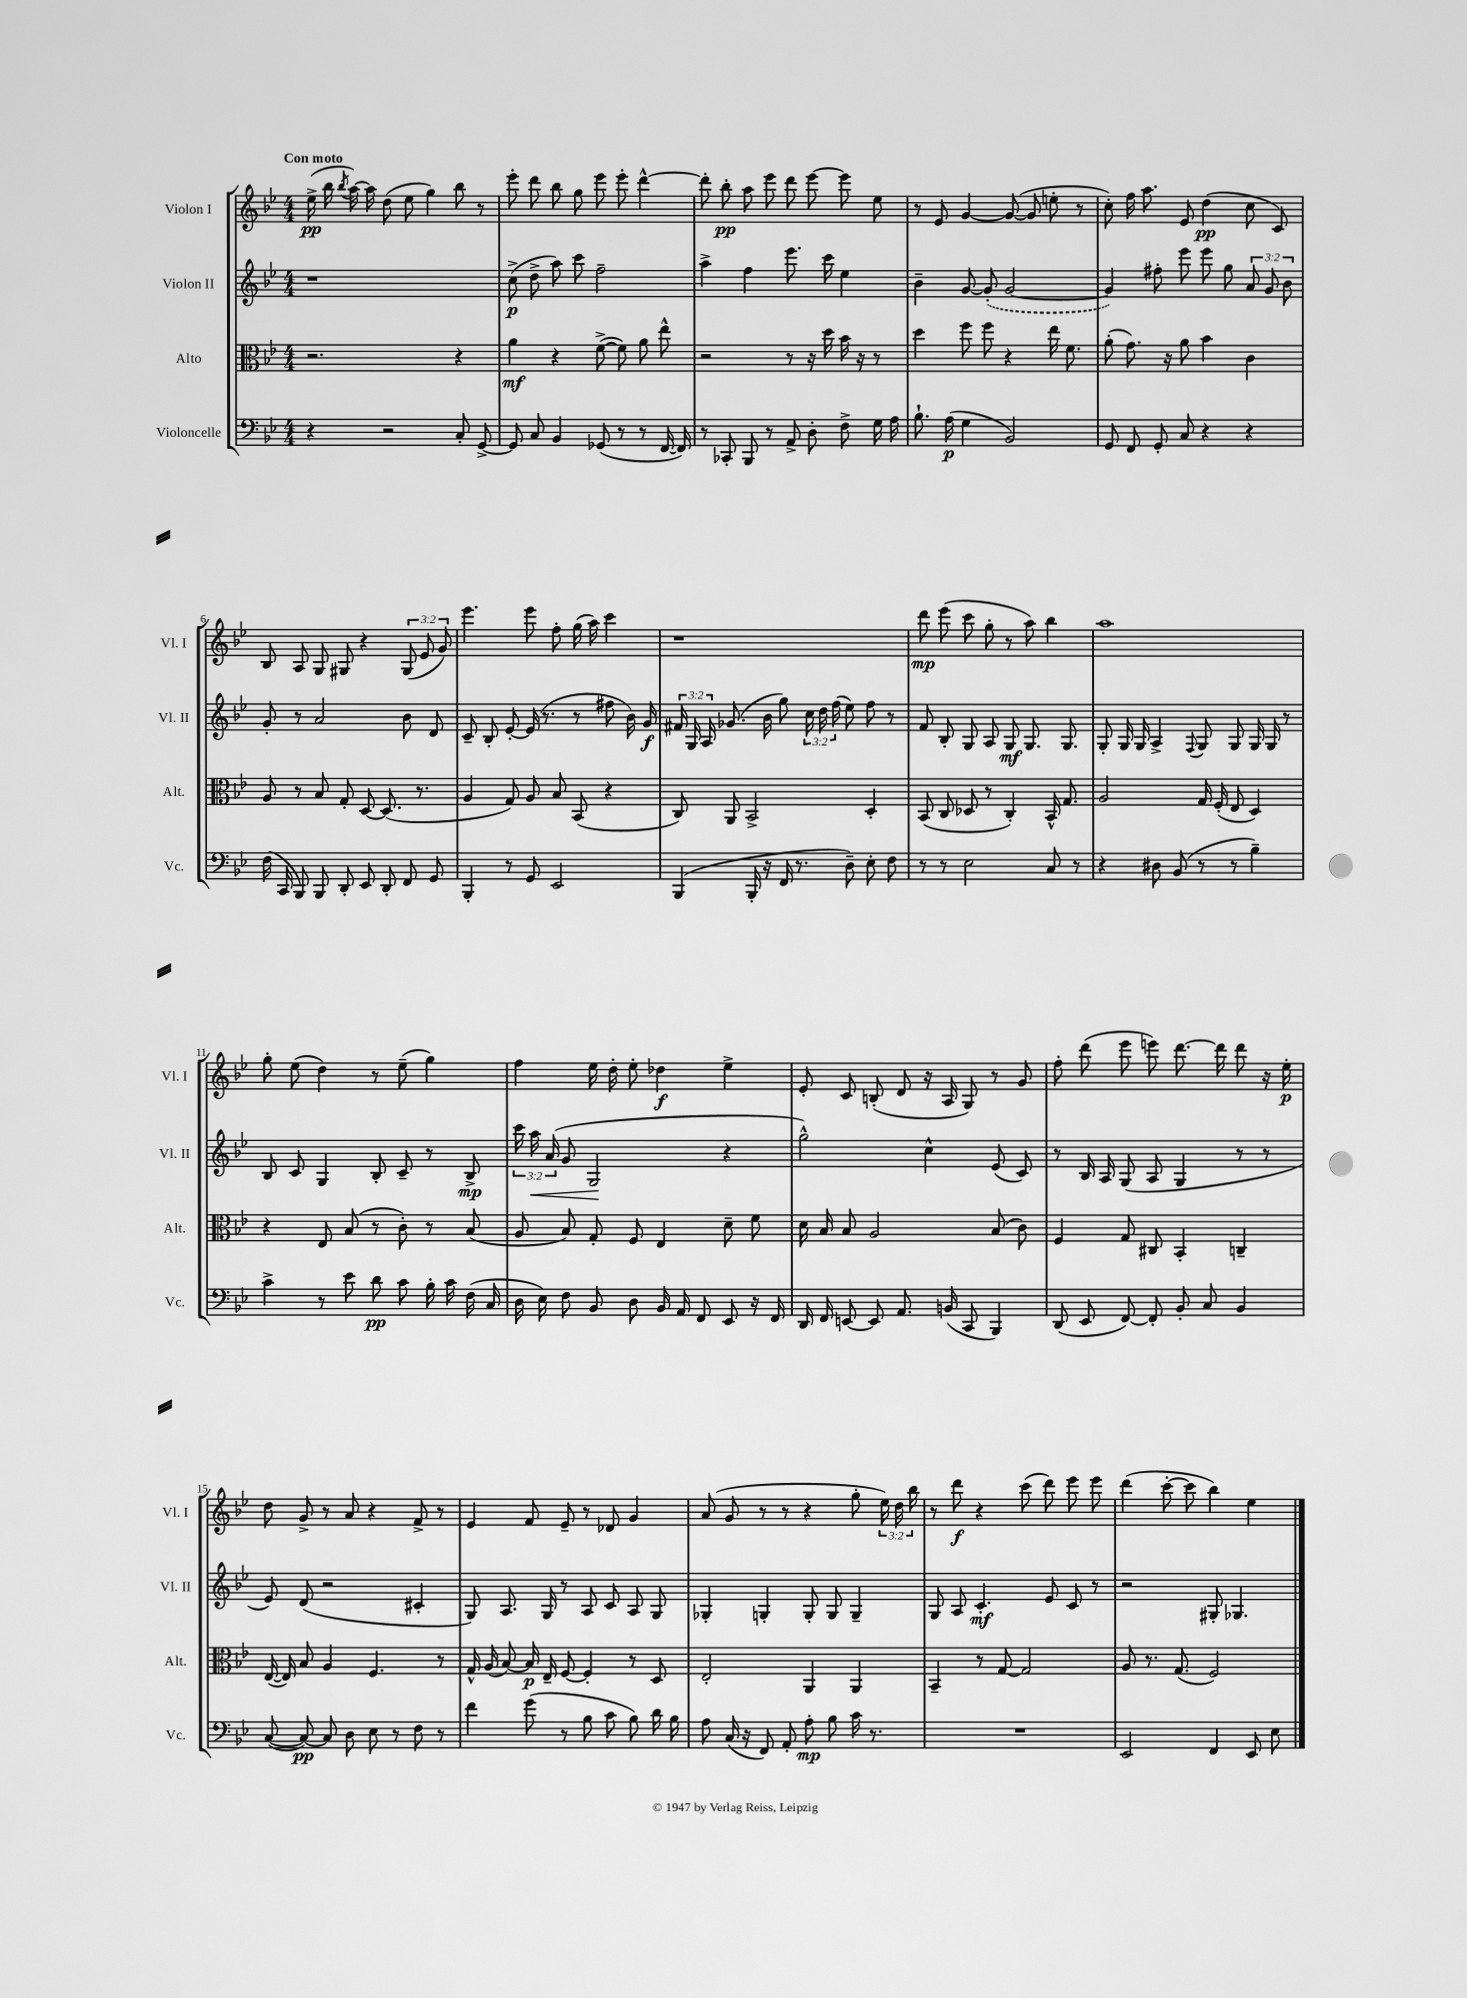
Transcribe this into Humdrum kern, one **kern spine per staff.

**kern	**dynam	**kern	**dynam	**kern	**dynam	**kern	**dynam
*part4	*part4	*part3	*part3	*part2	*part2	*part1	*part1
*staff4	*staff4	*staff3	*staff3	*staff2	*staff2	*staff1	*staff1
*I"Violoncelle	*	*I"Alto	*	*I"Violon II	*	*I"Violon I	*
*I'Vc.	*	*I'Alt.	*	*I'Vl. II	*	*I'Vl. I	*
*clefF4	*	*clefC3	*	*clefG2	*	*clefG2	*
*k[b-e-]	*	*k[b-e-]	*	*k[b-e-]	*	*k[b-e-]	*
*M4/4	*	*M4/4	*	*M4/4	*	*M4/4	*
=1	=1	=1	=1	=1	=1	=1	=1
!	!	!	!	!	!	!LO:TX:a:B:t=Con moto	!
4r	.	2.r	.	1r	.	(16ee-^\	pp
.	.	.	.	.	.	16bb-\	.
.	.	.	.	.	.	8qbb-/	.
.	.	.	.	.	.	[16aa\)	.
.	.	.	.	.	.	16aa\]	.
2r	.	.	.	.	.	(8dd\	.
.	.	.	.	.	.	8ee-\	.
.	.	.	.	.	.	4gg\)	.
8C'/	.	4r	.	.	.	8bb-\	.
[8GG^/	.	.	.	.	.	8r	.
=2	=2	=2	=2	=2	=2	=2	=2
8GG/]	.	4a\	mf	(8cc^\	p	8eee-'\	.
8C/	.	.	.	8dd^\	.	8ddd\	.
4BB-/	.	4r	.	8aa\)	.	8bb-\	.
.	.	.	.	8ccc\	.	8gg\	.
(8GG-X/	.	([8f^\	.	2ff~\	.	8eee-\	.
8r	.	8f\])	.	.	.	8eee-'\	.
8r	.	8a\	.	.	.	[4ddd^^\	.
[16FF/	.	8ee-^^\	.	.	.	.	.
16FF/])	.	.	.	.	.	.	.
=3	=3	=3	=3	=3	=3	=3	=3
8r	.	2r	.	4aa^\	.	8ddd'\]	.
8CC-X'/	.	.	.	.	.	8bb-'\	pp
8BBB-/	.	.	.	4ff\	.	8aa\	.
8r	.	.	.	.	.	8eee-\	.
8AA^/	.	8r	.	8.eee-\	.	8ddd\	.
8D'\	.	16r	.	.	.	[8eee-\	.
.	.	16dd\	.	16ccc\	.	.	.
8F^\	.	16b-\	.	4ee-\	.	8eee-\]	.
.	.	16r	.	.	.	.	.
16G\	.	8r	.	.	.	8ee-\	.
16A\	.	.	.	.	.	.	.
=4	=4	=4	=4	=4	=4	=4	=4
8.B-`\	.	4dd\	.	4b-~\	.	8r	.
.	.	.	.	.	.	8e-/	.
(16A\	p	.	.	.	.	.	.
4G\	.	8ff\	.	[8g/	.	[4g/	.
.	.	8ff\	.	(8g'/]	.	.	.
2BB-/)	.	4r	.	[2g/	.	(8g/_	.
.	.	.	.	.	.	8g/]	.
.	.	16ee-\	.	.	.	8een'\	.
.	.	8.f\	.	.	.	.	.
.	.	.	.	.	.	8r	.
=5	=5	=5	=5	=5	=5	=5	=5
8GG/	.	(8a'\	.	4g/])	.	8cc'\)	.
8FF/	.	8.g\)	.	.	.	16ff\	.
.	.	.	.	.	.	8.aa\	.
8GG'/	.	.	.	8ff#X'\	.	.	.
.	.	16r	.	.	.	.	.
8C/	.	8a\	.	8eee-\	.	8e-/	.
4r	.	4b-\	.	8eee-\	.	(4dd\	pp
.	.	.	.	8gg\	.	.	.
4r	.	4c\	.	12a/	.	8cc\	.
.	.	.	.	12g/	.	.	.
.	.	.	.	.	.	8c/)	.
.	.	.	.	12b-\	.	.	.
!!LO:LB:g=z
=6	=6	=6	=6	=6	=6	=6	=6
(16F\	.	8A/	.	8g'/	.	8B-/	.
16CC/	.	.	.	.	.	.	.
8BBB-/)	.	8r	.	8r	.	8A/	.
8BBB-/	.	8B-/	.	2a/	.	8G/	.
8DD'/	.	8G'/	.	.	.	8G#X/	.
8EE-/	.	[8D/	.	.	.	4r	.
8DD'/	.	(8.D/]	.	.	.	.	.
8FF/	.	.	.	8b-\	.	(12G#/	.
.	.	8.r	.	.	.	.	.
.	.	.	.	.	.	12e-/	.
8GG/	.	.	.	8d/	.	.	.
.	.	.	.	.	.	12g/)	.
=7	=7	=7	=7	=7	=7	=7	=7
4BBB-'/	.	4A/	.	8c~/	.	4.eee-\	.
.	.	.	.	8B-'/	.	.	.
8r	.	8G/)	.	[8e-'/	.	.	.
8GG/	.	8A/	.	(16e-/]	.	8eee-\	.
.	.	.	.	8.r	.	.	.
2EE-/	.	8B-/	.	.	.	8ff'\	.
.	.	(8BB-/	.	8r	.	(16gg\	.
.	.	.	.	.	.	16aa\)	.
.	.	4r	.	8ff#X\	.	4ccc\	.
.	.	.	.	16b-\)	.	.	.
.	.	.	.	16g/	f	.	.
=8	=8	=8	=8	=8	=8	=8	=8
(4BBB-/	.	8C/)	.	24f#X/	.	1r	.
.	.	.	.	24G/	.	.	.
.	.	.	.	24A/	.	.	.
.	.	8AA/	.	(8.g-X/	.	.	.
16BBB-'/	.	2BB-^/	.	.	.	.	.
16r	.	.	.	16b-\	.	.	.
16FF/	.	.	.	8gg\)	.	.	.
8.r	.	.	.	.	.	.	.
.	.	.	.	24cc\	.	.	.
.	.	.	.	24dd\	.	.	.
.	.	.	.	(24ff\	.	.	.
8D~\)	.	.	.	8ee-\)	.	.	.
8E-'\	.	4D'/	.	8ff\	.	.	.
8F\	.	.	.	8r	.	.	.
=9	=9	=9	=9	=9	=9	=9	=9
8r	.	(8BB-/	.	8f/	.	8ddd\	mp
8r	.	8C/	.	8B-'/	.	(8eee-\	.
2E-\	.	8D-X/	.	8G/	.	8ccc\	.
.	.	8r	.	8A/	.	8gg'\	.
.	.	4C'/)	.	8G/	mf	8r	.
.	.	.	.	8.G/	.	8aa\)	.
8C/	.	16BB-^^/	.	.	.	4bb-\	.
.	.	8.G/	.	8.G/	.	.	.
8r	.	.	.	.	.	.	.
=10	=10	=10	=10	=10	=10	=10	=10
4r	.	2A/	.	8G'/	.	1aa	.
.	.	.	.	16G/	.	.	.
.	.	.	.	16G/	.	.	.
8D#X\	.	.	.	4A^/	.	.	.
(8BB-/	.	.	.	.	.	.	.
.	.	.	.	8qqF/	.	.	.
8r	.	16G/	.	8G/	.	.	.
.	.	(16F'/	.	.	.	.	.
8r	.	8E-/	.	8G/	.	.	.
4B-~\)	.	4D/)	.	16G/	.	.	.
.	.	.	.	16G/	.	.	.
.	.	.	.	8r	.	.	.
!!LO:LB:g=z
=11	=11	=11	=11	=11	=11	=11	=11
4c^\	.	4r	.	8B-/	.	8gg'\	.
.	.	.	.	8c/	.	(8ee-\	.
8r	.	8E-/	.	4G/	.	4dd\)	.
8e-\	.	(8B-/	.	.	.	.	.
8d\	pp	8r	.	8B-'/	.	8r	.
8c\	.	8c'\)	.	8c~/	.	(8ee-~\	.
16B-'\	.	8r	.	8r	.	4gg\)	.
16c\	.	.	.	.	.	.	.
(16F\	.	(8B-/	.	8B-^/	mp	.	.
16C/	.	.	.	.	.	.	.
=12	=12	=12	=12	=12	=12	=12	=12
16D\	.	8A/	.	24ccc\	.	4ff\	.
!	!	!	!	!	!LO:HP:b	!	!
.	.	.	.	24aa\	<	.	.
16E-\)	.	.	.	.	.	.	.
.	.	.	.	(24a/	.	.	.
8F\	.	8B-/)	.	8g/	.	.	.
8BB-/	.	8G'/	.	2G/	.	16ee-\	.
.	.	.	.	.	.	16dd'\	.
8D\	.	8F/	.	.	.	8ee-'\	.
16BB-/	.	4E-/	.	.	.	4dd-X\	f
16AA/	.	.	.	.	.	.	.
8FF/	.	.	.	.	.	.	.
8EE-/	.	8d~\	.	4r	[	4ee-^\	.
16r	.	8f\	.	.	.	.	.
16FF/	.	.	.	.	.	.	.
=13	=13	=13	=13	=13	=13	=13	=13
16DD/	.	16d\	.	2gg^^\)	.	8e-'/	.
16FF/	.	16B-/	.	.	.	.	.
[8EEn/	.	8B-/	.	.	.	8c/	.
8EE/]	.	2A/	.	.	.	(8Bn'/	.
8.AA/	.	.	.	.	.	8d/	.
.	.	.	.	4cc^^\	.	16r	.
(16BBn/	.	.	.	.	.	16A/	.
8CC/	.	.	.	.	.	8G/)	.
4BBB-/)	.	(8B-/	.	(8e-/	.	8r	.
.	.	8c\)	.	8c/)	.	8g/	.
=14	=14	=14	=14	=14	=14	=14	=14
(8DD/	.	4F/	.	8r	.	8ff'\	.
8EE-/	.	.	.	16B-/	.	(8ddd\	.
.	.	.	.	16A/	.	.	.
[8FF/)	.	8G/	.	(8G/	.	8eee-\	.
8FF'/]	.	8C#X/	.	8A/	.	8eeen\)	.
8BB-'/	.	4BB-'/	.	4G/	.	[8.ddd\	.
8C/	.	.	.	.	.	.	.
.	.	.	.	.	.	16ddd\]	.
4BB-/	.	4Cn~/	.	8r	.	8ddd\	.
.	.	.	.	8r	.	16r	.
.	.	.	.	.	.	16ee-'\	p
!!LO:LB:g=z
=15	=15	=15	=15	=15	=15	=15	=15
([8C/	.	([16E-/	.	8e-/)	.	8dd\	.
.	.	16E-/])	.	.	.	.	.
8C/_)	pp	8B-/	.	(8d/	.	8g^/	.
8C/]	.	4A/	.	2r	.	8r	.
8D\	.	.	.	.	.	8a/	.
8E-\	.	4.F/	.	.	.	4r	.
8r	.	.	.	.	.	.	.
8F\	.	.	.	4c#X'/	.	8f^/	.
8r	.	8r	.	.	.	8r	.
=16	=16	=16	=16	=16	=16	=16	=16
4f\	.	16G^^/	.	8G/)	.	4e-/	.
.	.	(16A/	.	.	.	.	.
.	.	[8B-/)	.	8.A/	.	.	.
(8g\	.	16B-/]	p	.	.	8f/	.
.	.	16E-~/	.	16G/	.	.	.
8r	.	[8F/	.	8r	.	8e-~/	.
8B-\	.	4F'/]	.	8A/	.	8r	.
8c\	.	.	.	8c/	.	8d-X/	.
8B-\)	.	8r	.	8A/	.	4g/	.
16d\	.	8D/	.	8G/	.	.	.
16B-\	.	.	.	.	.	.	.
=17	=17	=17	=17	=17	=17	=17	=17
8A\	.	2E-'/	.	4G-X'/	.	(8a/	.
(16C/	.	.	.	.	.	8g/	.
16r	.	.	.	.	.	.	.
8FF/)	.	.	.	4Gn'/	.	8r	.
8AA'/	.	.	.	.	.	8r	.
8A'\	mp	4AA/	.	8G'/	.	4r	.
8B-\	.	.	.	8G/	.	.	.
16c\	.	4AA/	.	4G~/	.	8gg'\	.
8.r	.	.	.	.	.	.	.
.	.	.	.	.	.	24ee-\)	.
.	.	.	.	.	.	24dd\	.
.	.	.	.	.	.	24bb-\	.
=18	=18	=18	=18	=18	=18	=18	=18
1r	.	4BB-~/	.	8G/	.	8r	.
.	.	.	.	8A/	.	8ddd\	f
.	.	8r	.	4.c'/	mf	4r	.
.	.	[8G/	.	.	.	.	.
.	.	2G/]	.	.	.	(8ccc\	.
.	.	.	.	8e-/	.	8ddd\)	.
.	.	.	.	8c/	.	8eee-\	.
.	.	.	.	8r	.	8eee-\	.
=19	=19	=19	=19	=19	=19	=19	=19
2EE-/	.	8A/	.	2r	.	(4ddd\	.
.	.	8.r	.	.	.	.	.
.	.	.	.	.	.	[8ccc'\	.
.	.	(8.G/	.	.	.	.	.
.	.	.	.	.	.	8ccc\]	.
4FF/	.	2F/)	.	8G#X'/	.	4bb-\)	.
.	.	.	.	4.G-X/	.	.	.
8EE-/	.	.	.	.	.	4ee-\	.
8E-\	.	.	.	.	.	.	.
==	==	==	==	==	==	==	==
*-	*-	*-	*-	*-	*-	*-	*-
